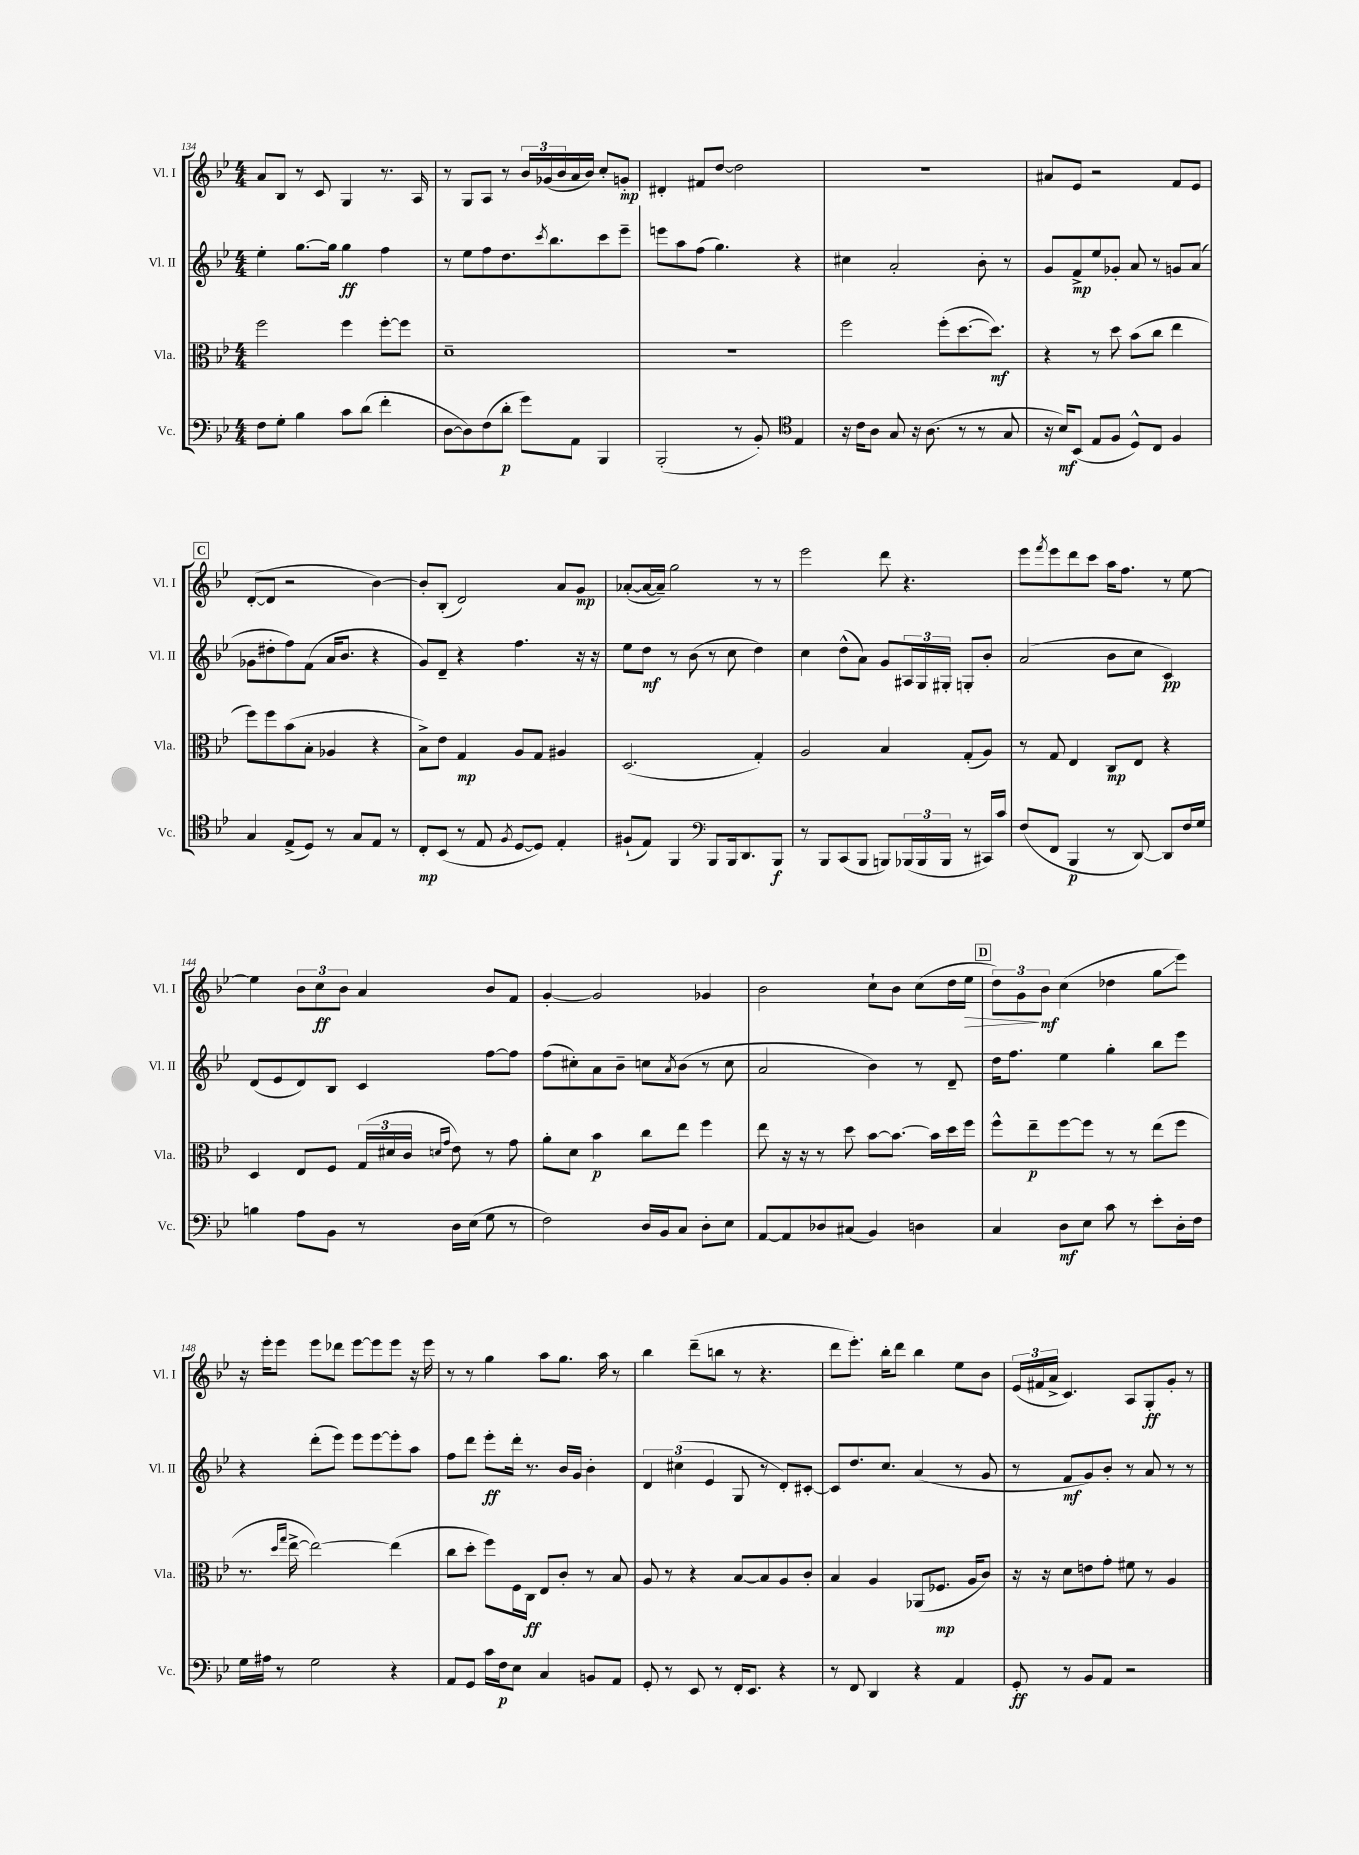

**kern	**kern	**kern	**kern
*staff4	*staff3	*staff2	*staff1
*clefF4	*clefC3	*clefG2	*clefG2
*k[b-e-]	*k[b-e-]	*k[b-e-]	*k[b-e-]
*M4/4	*M4/4	*M4/4	*M4/4
8F\L	2ff\	4ee-'\	8a/L
8G'\J	.	.	8B-/J
4B-\	.	[8.gg\L	8r
.	.	.	8c/
.	.	16gg\]Jk	.
8c\L	4ff\	4gg\	4G/
(8d\J	.	.	.
4f'\	[8ff'\L	4ff\	8.r
.	8ff\]J	.	.
.	.	.	16A/
=	=	=	=
[8D\L	1d~	8r	8r
8D\])	.	8ee-\L	8G/L
(8F\	.	8ff\	8A/J
8d'\J	.	8.dd\	8r
8g\L)	.	.	24b-/LL
.	.	.	(24g-/
.	.	8qccc/	.
.	.	8.bb-\	.
.	.	.	24b-/
8AA\J	.	.	16a/
.	.	.	16b-/JJ)
4BBB-/	.	8ccc\	8cc'/L
.	.	8eee-~\J	8g'/J
=	=	=	=
(2BBB-'/	1r	8eee\L	4d#'/
.	.	8aa\	.
.	.	(8ff\J	8f#/L
.	.	4.gg\)	[8dd/J
8r	.	.	2dd\]
8BB-'/)	.	.	.
*clefC4	*	*	*
4E-/	.	4r	.
=	=	=	=
16r	2ff\	4cc#\	1r
16c\LK	.	.	.
8A\J	.	.	.
8G/	.	2a'/	.
16r	.	.	.
(8.A\	.	.	.
.	(8ff'\L	.	.
8r	[8.dd\	.	.
8r	.	8b-'\	.
.	8.dd\]J)	.	.
8G/	.	8r	.
=	=	=	=
16r	4r	8g/L	8a#/L
16B-/LK)	.	.	.
(8BB-/J	.	8f^/	8e-/J
8E-/L	8r	8ee-/	2r
8F/J	8dd\	8g-'/J	.
8D^^/L)	(8b-\L	8a/	.
8C/J	8cc\J	8r	.
4F/	4ee-\	8g/L	8f/L
.	.	(8a/J	8e-/J
=	=	=	=
4G/	8ff\L)	8g-\L	([8d'/L
.	8ff\	8dd#'\	8d/]J
(8E-^/L	(8b-\	8ff\)	2r
8D/J)	8B-'\J	(8f\J	.
8r	4A-/	16a/LK	.
.	.	8.b-/J	.
8G/L	.	.	.
8E-/J	4r	4r	[4b-\)
8r	.	.	.
=	=	=	=
8C'/L	8B-^\L)	8g/L)	8b-'/]L
(8BB-/J	8e-\J	8d~/J	(8B-'/J
8r	4G/	4r	2d/)
8E-/	.	.	.
8qF/	.	.	.
[8D/L	8A/L	4.ff\	.
8D/]J)	8G/J	.	.
4E-'/	4A#/	.	8a/L
.	.	16r	8g/J
.	.	16r	.
=	=	=	=
(8F#`/L	(2.D/	8ee-\L	([8a-'/L
8E-/J)	.	8dd\J	16a-/_L
.	.	.	16a-~/]JJ)
4FF/	.	8r	2gg\
.	.	(8b-\	.
*clefF4	*	*	*
8BBB-/L	.	8r	.
16BBB-/k	.	8cc\	.
8.DD/	.	.	.
.	4G'/)	4dd\)	8r
8BBB-/J	.	.	8r
=	=	=	=
8r	2A/	4cc\	2eee-\
8BBB-/L	.	.	.
(8CC/	.	(8dd^^\L	.
8BBB-/J	.	8a\J)	.
8BBB/L)	4B-/	8g/L	8ddd\
(24BBB-/L	.	24A#/L	4.r
24BBB-/	.	24G/	.
24BBB-/JJ	.	24G#'/JJ	.
8r	(8G'/L	8G'/L	.
16CC#/LL)	8A/J)	8b-'/J	.
16c/JJ	.	.	.
=	=	=	=
(8F/L	8r	(2a/	8eee-\L
.	.	.	8qfff/
8FF/J	8G/	.	8eee-\
4BBB-/	4E-/	.	8ddd\
.	.	.	8ccc\J
8r	8C/L	8b-\L	16aa\LK
.	.	.	8.ff\J
[8DD/)	8E-/J	8cc\J	.
8DD/]L	4r	4c/)	8r
16F/L	.	.	[8ee-\
16G/JJ	.	.	.
=	=	=	=
4B\	4D/	(8d/L	4ee-\]
.	.	8e-/	.
8A\L	8E-/L	8d/)	12b-\L
.	.	.	12cc\
8BB-\J	8F/J	8B-/J	.
.	.	.	12b-\J
8r	(24G/LL	4c/	4a/
.	24d#/	.	.
.	24c/JJ	.	.
.	16qqd/LL	.	.
.	16qqg/JJ	.	.
16D\LL	8e-\)	.	.
(16E-\JJ	.	.	.
8G\	8r	[8ff\L	8b-/L
8r	8g\	8ff\]J	8f/J
=	=	=	=
2F\)	8a'\L	(8ff\L	[4g'/
.	8d\J	8cc#'\)	.
.	4b-\	8a\	2g/]
.	.	8b-~\J	.
16D/LL	8cc\L	8cc\L	.
16BB-/J	.	.	.
.	.	8qa/	.
8C/J	8ee-\J	(8b-\J	.
8D'\L	4ff\	8r	4g-/
8E-\J	.	8cc\	.
=	=	=	=
[8AA/L	8ee-\	2a/	2b-\
8AA/]	16r	.	.
.	16r	.	.
8D-/	8r	.	.
(8C#/J	8dd\	.	.
4BB-/)	[8b-\L	4b-\)	8cc`\L
.	8.b-\_J	.	8b-\J
4D\	.	8r	(8cc\L
.	16b-\]LL	.	.
.	16dd\	8d~/	16dd\L
.	16ff\JJ	.	16ee-\JJ
=	=	=	=
4C/	8ff^^\L	16dd\LK	12dd\L)
.	.	8.ff\J	.
.	.	.	12g\
.	8ee-~\	.	.
.	.	.	12b-\J
8D\L	[8ff\	4ee-\	(4cc\
8E-\J	8ff\]J	.	.
8c\	8r	4gg'\	4dd-\
8r	8r	.	.
8e-'\L	(8ee-\L	8bb-\L	8gg\L
16D'\L	8ff\J	8eee-\J	8eee-\J)
16F\JJ	.	.	.
=	=	=	=
16G\LL	8.r	4r	16r
16A#\JJ	.	.	16eee-'\LK
8r	.	.	8eee-\J
.	16qqdd/LL	.	.
.	16qqgg/JJ	.	.
.	[16ee-^\	.	.
2G\	2ee-\_)	(8ddd'\L	8eee-\L
.	.	8eee-\J)	8ddd-\J
.	.	8eee-\L	[8eee-\L
.	.	[8eee-\	8eee-\]
4r	(4ee-\]	8eee-'\]	8eee-\J
.	.	8aa\J	16r
.	.	.	16eee-\
=	=	=	=
8AA/L	8cc\L	8ff\L	8r
8GG/J	8dd'\J	8ddd\J	8r
16c\LL	8ff\L)	8eee-'\L	4gg\
16F\J	.	.	.
8E-\J	16F\L	16ddd'\Jk	.
.	16C\JJ	8.r	.
4C/	8E-/L	.	8aa\L
.	8c'/J	16b-/LL	8.gg\J
.	.	16g/JJ	.
8BB/L	8r	4b-'\	.
.	.	.	16aa\
8AA/J	8B-/	.	8r
=	=	=	=
8GG'/	8A/	6d/	4bb-\
8r	8r	.	.
.	.	(6cc#\	.
8EE-/	4r	.	(8ddd~\L
.	.	6e-/	.
8r	.	.	8bb\J
16FF'/LK	[8B-/L	8G/	8r
8.EE-/J	.	.	.
.	8B-/]	8r	4.r
4r	8A/	8d'/L)	.
.	8c'/J	[8c#'/J	.
=	=	=	=
8r	4B-/	8c#/]L	8ddd\L
8FF/	.	8.dd/	8.eee-'\J)
4DD/	4A/	.	.
.	.	8.cc/J	16bb-'\LK
.	.	.	8ddd\J
4r	(8AA-/L	(4a/	4bb-\
.	8.F-/J	.	.
4AA/	.	8r	8ee-\L
.	16A/LK	.	.
.	8c/J)	8g/	8b-\J
=	=	=	=
8GG'/	16r	8r	(24e-/LL
.	.	.	24f#/
.	16r	.	.
.	.	.	24a^/JJ
8r	8d\L	8f/L	4.c/)
8BB-/L	8e\	8g/)	.
8AA/J	8g'\J	8b-'/J	.
2r	8f#\	8r	8A/L
.	8r	8a/	8G'/
.	4A/	8r	8g'/J
.	.	8r	8r
==	==	==	==
*-	*-	*-	*-
